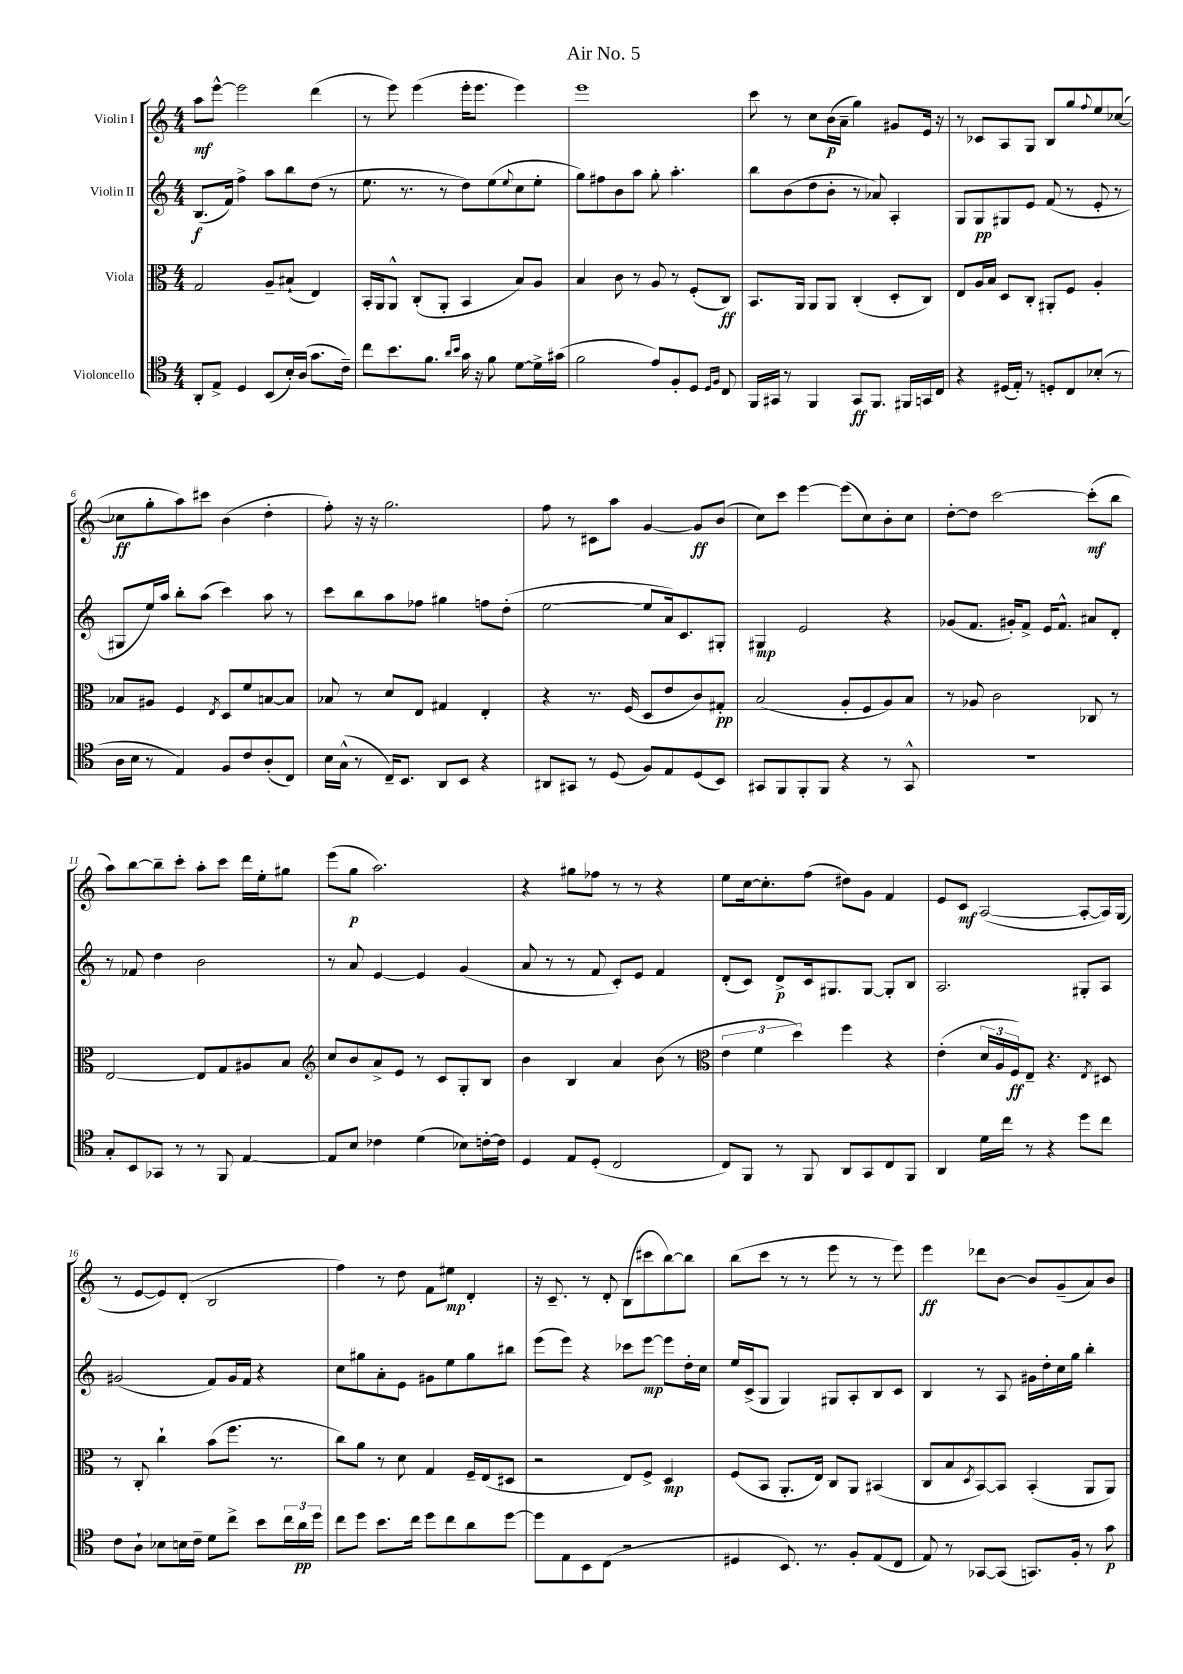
\header { title = "Air No. 5" }
<<
\new StaffGroup <<
\new Staff = "s0" \with { instrumentName = "Violin I" } {
    \clef treble \key c \major \numericTimeSignature \time 4/4
    a''8\mf e'''8~-^ e'''2 d'''4( |
    r8 e'''8) e'''4( e'''16-. e'''8. e'''4) |
    e'''1 |
    c'''8 r8 c''8 b'16\p( a'16-- g''4) gis'8 e'16 r16 |
    r8 ces'8 a8 g8 b8 g''8 \appoggiatura { f''8 } e''8 ces''8~( |
    ces''8\ff g''8-. a''8) cis'''8 b'4( d''4-. |
    f''8-.) r16 r16 g''2. |
    f''8 r8 cis'8 a''8 g'4~ g'8\ff b'8( |
    c''8) c'''8 e'''4~ e'''8( c''8) b'8-. c''8 |
    d''8~-. d''8 c'''2~ c'''8-.\mf( b''8 |
    a''8) b''8~ b''8-- c'''8-. a''8-. c'''8 d'''16 e''16-. gis''8 |
    e'''8( g''8\p a''2.) |
    r4 gis''8 fes''8 r8 r8 r4 |
    e''8 c''16~ c''8.-. f''8( dis''8) g'8 f'4 |
    e'8 c'8\mf a2~( a8~-. a16) g16( |
    r8 e'8~ e'8) d'8-.( b2 |
    f''4) r8 d''8 f'8 eis''8\mp d'4-. |
    r16 c'8.-- r8 d'8-. b8( cis'''8 b''8~) b''8 |
    b''8( c'''8 r8 r8 e'''8 r8 r8 e'''8) |
    e'''4\ff des'''8 b'8~ b'8 g'8--( a'8) b'8 \bar "|." |
}
\new Staff = "s1" \with { instrumentName = "Violin II" } {
    \clef treble \key c \major \numericTimeSignature \time 4/4
    b8.\f( f'16) f''4-> a''8 b''8 d''8( r8 |
    e''8. r8. r8 d''8) e''8( \appoggiatura { e''8 } c''8 e''8-. |
    g''8) fis''8 b'8 a''8 g''8-. a''4.-. |
    b''8 b'8( d''8 b'8-. r8 aes'8) a4-. |
    g8 g8\pp gis8 e'8 f'8( r8 e'8-. r8 |
    gis8 e''16) a''16 b''8-. a''8( c'''4) a''8 r8 |
    c'''8 b''8 a''8 fes''8 gis''4 f''8 d''8-.( |
    e''2~ e''8 a'16) c'8. gis8-. |
    gis4\mp e'2 r4 |
    ges'8( f'8. gis'16-.) f'8-> e'16 f'8.-^ ais'8 d'8-. |
    r8 fes'8 d''4 b'2 |
    r8 a'8 e'4~ e'4 g'4( |
    a'8 r8 r8 f'8 c'8-.) e'8 f'4 |
    d'8-.( c'8) d'8->\p c'16 gis8. gis8~ gis8-. b8 |
    a2. gis8-. a8 |
    gis'2( f'8) gis'16 f'16 r4 |
    c''8 gis''8 a'8-. e'8 gis'8 e''8 gis''8 bis''8 |
    e'''8( e'''8) r4 ces'''8 e'''8~\mp e'''8 d''16-. c''16 |
    e''16 c'16->( g8 g4) gis8 a8-. b8 c'8 |
    b4 r8 a8 gis'16 d''16-. c''16 g''16 b''4-. \bar "|." |
}
\new Staff = "s2" \with { instrumentName = "Viola" } {
    \clef alto \key c \major \numericTimeSignature \time 4/4
    g2 a8-- bis8-!( e4) |
    b,16-. a,16 a,8-^ c8-.( a,8-. b,4 b8) a8 |
    b4 c'8 r8 a8 r8 f8-.( c8\ff) |
    b,8. a,16 a,8 a,8 c4-.( d8-. c8) |
    e8 a16 b16 d8 c8-. ais,8-. f8 a4-. |
    bes8 ais8 f4 \acciaccatura { e8 } d8 f'8 b8~ b8 |
    bes8 r8 d'8 e8 gis4 e4-. |
    r4 r8. f16( d8 e'8 c'8) gis8-.\pp |
    b2( a8-. f8 a8) b8 |
    r8 aes8 c'2 ces8 r8 |
    e2~ e8 g8 ais8 b8 |
    \clef treble c''8 b'8 a'8-> e'8 r8 c'8 g8-. b8 |
    b'4 b4 a'4 b'8( r8 |
    \clef alto \tuplet 3/2 { e'4 f'4 d''4) } f''4 r4 |
    e'4-.( \tuplet 3/2 { d'16 a16 f16\ff) } e8-- r4. \acciaccatura { e8 } dis8 |
    r8 c8-. c''4-! b'8( f''8. r8. |
    c''8) a'8 r8 d'8 g4 f16-- e16( dis8 |
    r2 e8) f8-> d4\mp |
    f8( b,8 a,8.-. e16) c8 a,8 bis,4( |
    c8 b8 \acciaccatura { d8 } b,8~) b,8 b,4-.( a,8 a,8) \bar "|." |
}
\new Staff = "s3" \with { instrumentName = "Violoncello" } {
    \clef tenor \key c \major \numericTimeSignature \time 4/4
    a,8-. e8-> d4 b,8( b16-.) a16( g'8. c'16--) |
    c''8 b'8. f'8. \grace { a'16 b'16 } g'16 r16 f'8 d'8~ d'16-> gis'16( |
    f'2 e'8) f8-. d8 \grace { d16 f16 } c8 |
    f,16 gis,16 r8 f,4 gis,8\ff f,8. fis,16 g,16 c16 |
    r4 dis16( e16-.) r8 d8-. c8 bes8-.( r8 |
    a16 b16 r8 e4) f8 c'8 a8-.( c8) |
    b16 g16-^( r8 c16--) b,8. a,8 b,8 r4 |
    ais,8 gis,8 r8 d8( f8) e8 d8( b,8) |
    gis,8 f,8 f,8-. f,8 r4 r8 gis,8-^ |
    R1 |
    g8-. b,8 ges,8 r8 r8 f,8 e4~ |
    e8 b8 ces'4 d'4( bes8) c'16~-. c'16 |
    d4 e8 d8-.( c2 |
    c8) f,8 r8 f,8 a,8 g,8 c8 f,8 |
    a,4 d'16 c''16 r8 r4 d''8 c''8 |
    c'8 a8-! bes8 b16 c'16-- d'8 c''8-> b'8 \tuplet 3/2 { c''16 a'16\pp d''16 } |
    c''8 d''8 b'8. c''16 d''8 c''8 a'8 d''8~ |
    d''8 e8 b,8 c8( r2 |
    dis4 b,8.) r8. f8-. e8( c8 |
    e8) r8 ges,8~ ges,8( g,8.) f16-. r8 g'8\p \bar "|." |
}
>>
>>
